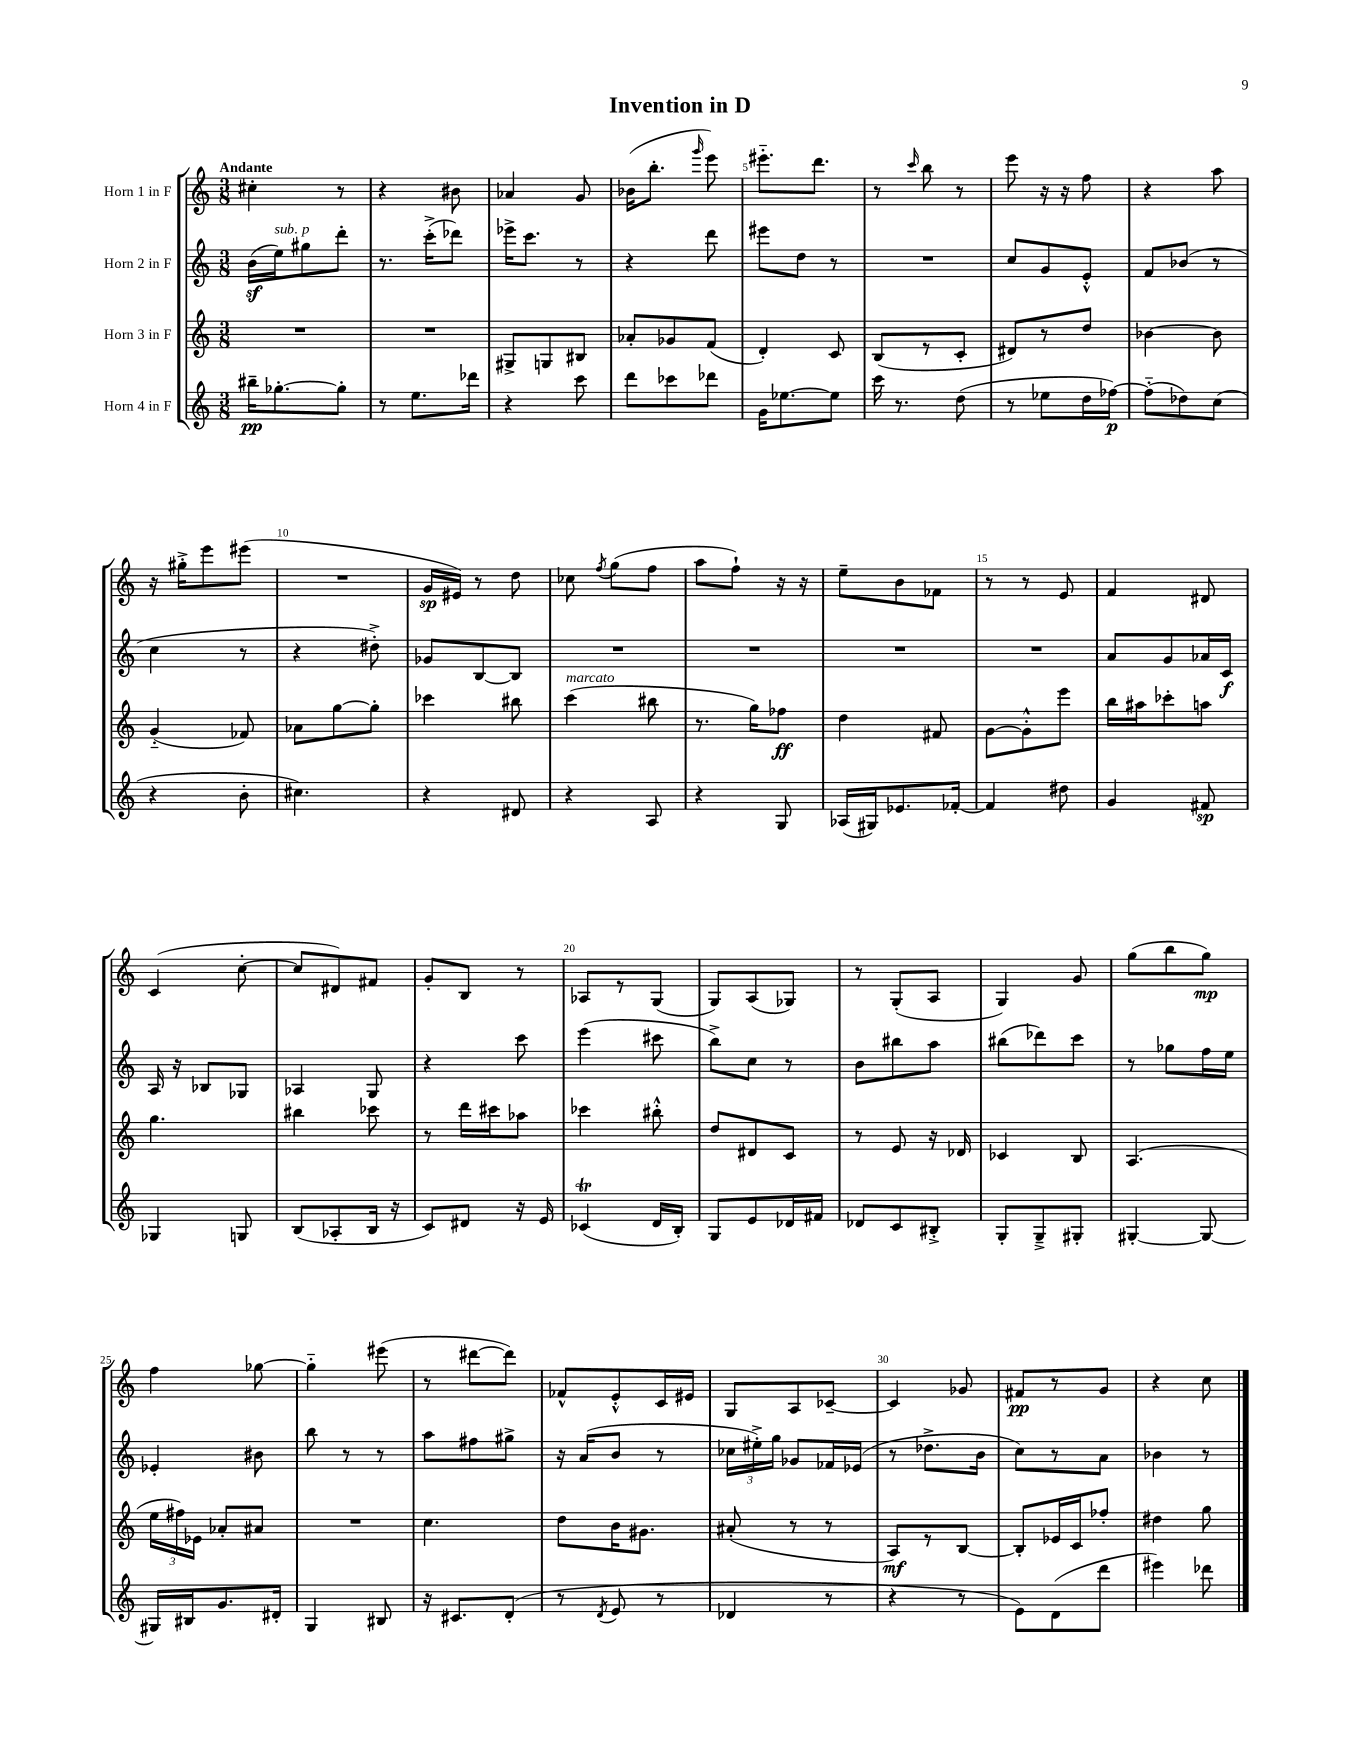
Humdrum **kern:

**kern	**kern	**kern	**kern
*staff4	*staff3	*staff2	*staff1
*clefG2	*clefG2	*clefG2	*clefG2
*k[]	*k[]	*k[]	*k[]
*M3/8	*M3/8	*M3/8	*M3/8
16bb#~	4.r	(16b	4cc#'
[8.gg-'	.	16ee)	.
.	.	8gg#	.
8gg-']	.	8ddd'	8r
=	=	=	=
8r	4.r	8.r	4r
8.ee	.	.	.
.	.	(16ccc'^	.
.	.	8ddd-)	8b#
16ddd-	.	.	.
=	=	=	=
4r	8G#^	16eee-^	4a-
.	.	8.ccc	.
.	8G	.	.
8ccc	8B#	8r	8g
=	=	=	=
8ddd	8a-'	4r	(16b-
.	.	.	8.bb'
8ccc-	8g-	.	.
.	.	.	16qqggg
8ddd-	(8f	8ddd	8eee)
=	=	=	=
16g	4d')	8eee#	8.eee#'~
[8.ee-	.	.	.
.	.	8dd	.
.	.	.	8.ddd
8ee-]	8c	8r	.
=	=	=	=
16ccc	(8B	4.r	8r
8.r	.	.	.
.	.	.	16qqccc
.	8r	.	8bb
(8dd	8c'	.	8r
=	=	=	=
8r	8d#)	8cc	8eee
8ee-	8r	8g	16r
.	.	.	16r
16dd	8dd	8e'^^	8ff
[16ff-)	.	.	.
=	=	=	=
(8ff-'~]	[4b-	8f	4r
8dd-)	.	(8b-	.
(8cc	8b-]	8r	8aa
=	=	=	=
4r	(4g'~	4cc	16r
.	.	.	16gg#'^
.	.	.	8eee
8b'	8f-)	8r	(8eee#
=	=	=	=
4.cc#)	8a-	4r	4.r
.	[8gg	.	.
.	8gg']	8dd#'^)	.
=	=	=	=
4r	4ccc-	8g-	16g
.	.	.	16e#)
.	.	[8B	8r
8d#	8bb#	8B]	8dd
=	=	=	=
4r	(4ccc	4.r	8cc-
.	.	.	8qff
.	.	.	(8gg
8A	8bb#	.	8ff
=	=	=	=
4r	8.r	4.r	8aa
.	.	.	8ff`)
.	16gg)	.	.
8G	8ff-	.	16r
.	.	.	16r
=	=	=	=
(16A-	4dd	4.r	8ee~
16G#)	.	.	.
8.e-	.	.	8b
.	8f#	.	8f-
[16f-'	.	.	.
=	=	=	=
4f-]	[8g	4.r	8r
.	8g'^^]	.	8r
8dd#	8eee	.	8e
=	=	=	=
4g	16bb	8a	4f
.	16aa#	.	.
.	8ccc-'	8g	.
8f#	8aa	16a-	8d#
.	.	16c	.
=	=	=	=
4G-	4.gg	16A	(4c
.	.	16r	.
.	.	8B-	.
8G	.	8G-	[8cc'
=	=	=	=
(8B	4bb#	4A-	8cc]
8A-'	.	.	8d#)
16B	8ccc-	8G	8f#
16r	.	.	.
=	=	=	=
8c)	8r	4r	8g'
8d#	16ddd	.	8B
.	16ccc#	.	.
16r	8aa-	8ccc	8r
16e	.	.	.
=	=	=	=
(4c-	4ccc-	(4eee	8A-
.	.	.	8r
16d	8bb#'^^	8ccc#	(8G
16B')	.	.	.
=	=	=	=
8G	8dd	8bb^)	8G)
8e	8d#	8cc	(8A
16d-	8c	8r	8G-)
16f#	.	.	.
=	=	=	=
8d-	8r	8b	8r
8c	8e	8bb#	(8G'
8B#'^	16r	8aa	8A
.	16d-	.	.
=	=	=	=
8G'	4c-	(8bb#	4G)
8G~^	.	8ddd-)	.
8G#'	8B	8ccc	8g
=	=	=	=
[4G#'	(4.A	8r	(8gg
.	.	8gg-	8bb
8G#_	.	16ff	8gg)
.	.	16ee	.
=	=	=	=
16G#]	24ee	4e-'	4ff
.	24ff#)	.	.
16B#	.	.	.
.	24e-	.	.
8.g	8a-'	.	.
.	8a#	8b#	[8gg-
16d#'	.	.	.
=	=	=	=
4G	4.r	8bb	4gg-'~]
.	.	8r	.
8B#	.	8r	(8eee#
=	=	=	=
16r	4.cc	8aa	8r
8.c#	.	.	.
.	.	8ff#	[8ddd#
(8d'	.	8gg#^	8ddd#])
=	=	=	=
8r	8dd	16r	8f-^^
.	.	(16a	.
8qd	.	.	.
8e	16b	8b	8e'^^
.	8.g#	.	.
8r	.	8r	16c
.	.	.	16e#
=	=	=	=
4d-	(8a#'	24cc-	8G
.	.	24ee#'^)	.
.	.	24gg	.
.	8r	8g-	8A
8r	8r	16f-	[8c-~
.	.	(16e-	.
=	=	=	=
4r	8A)	8r	4c-]
.	8r	8.dd-^	.
8r	[8B	.	8g-
.	.	16b	.
=	=	=	=
8e)	8B']	8cc)	8f#
(8d	16e-	8r	8r
.	16c	.	.
8ddd	8ff-'	8a	8g
=	=	=	=
4eee#)	4dd#	4b-	4r
8ddd-	8gg	8r	8cc
==	==	==	==
*-	*-	*-	*-
